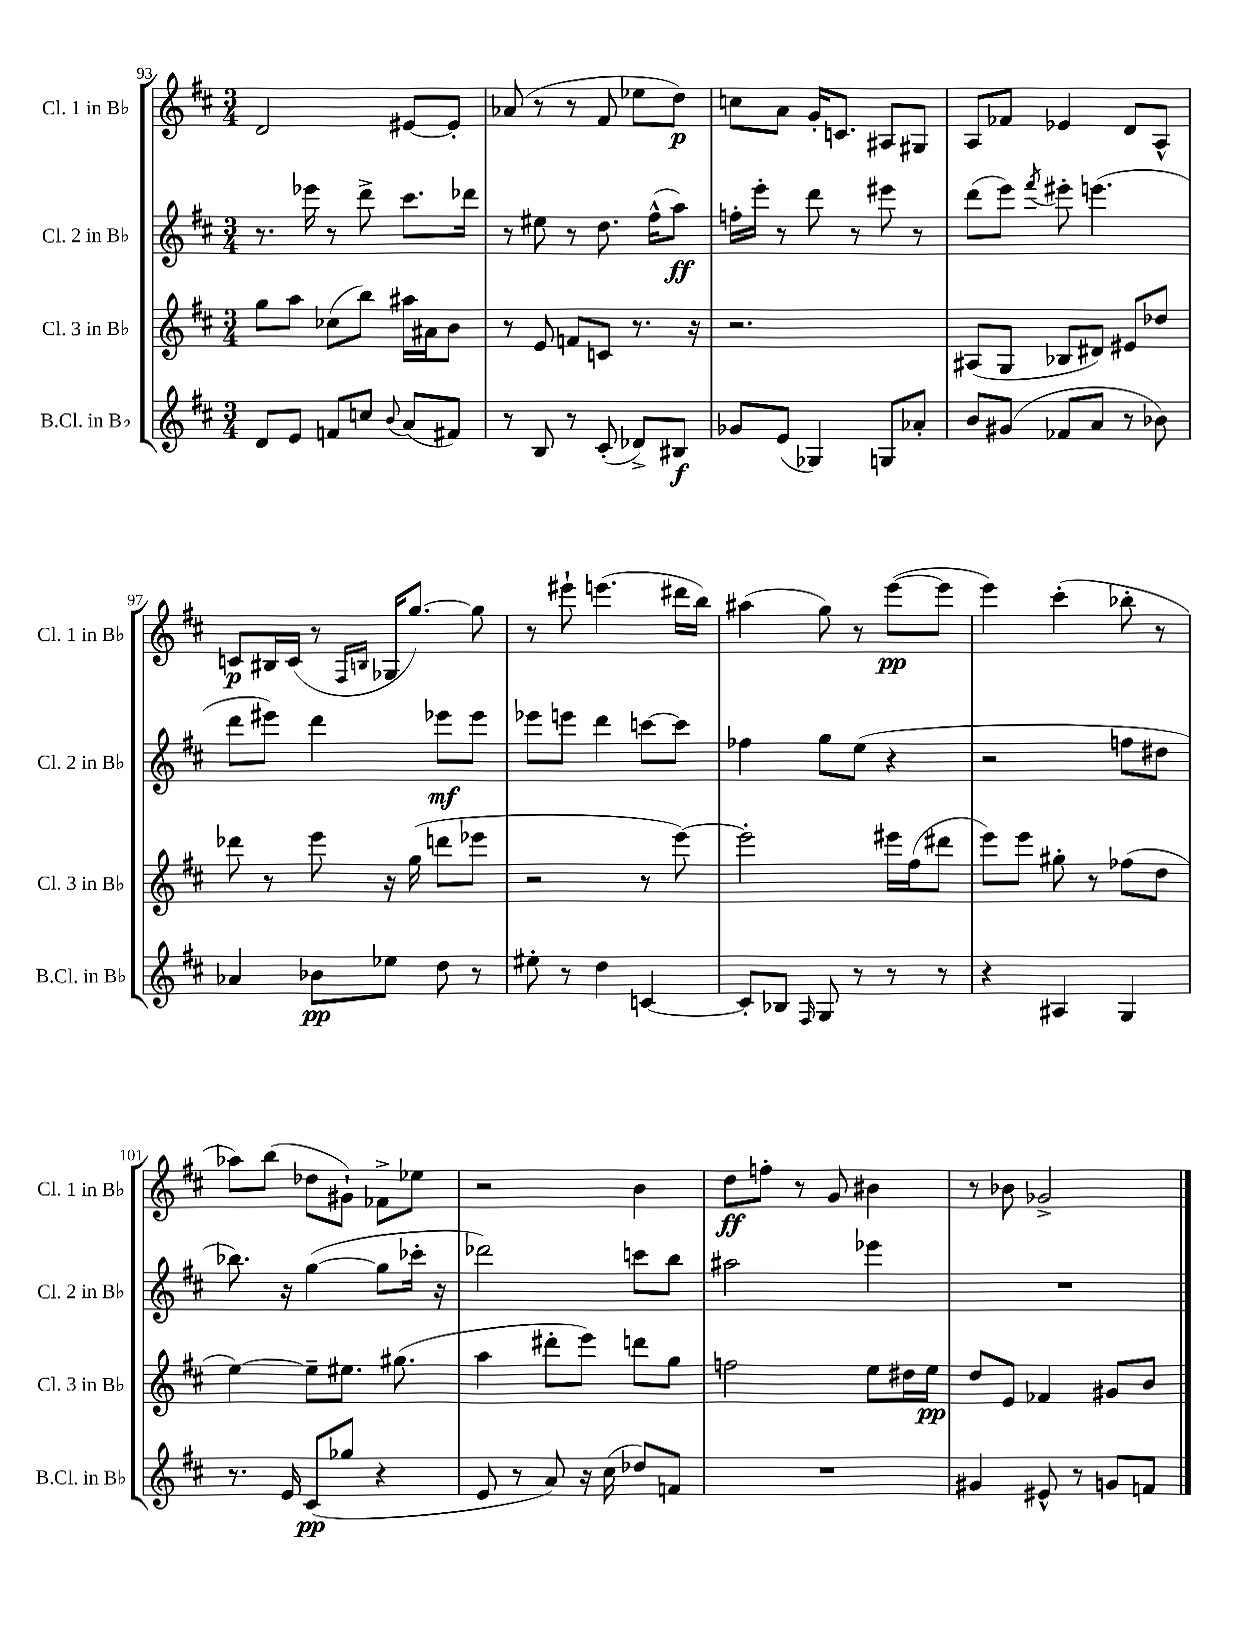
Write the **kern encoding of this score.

**kern	**kern	**kern	**kern
*staff4	*staff3	*staff2	*staff1
*clefG2	*clefG2	*clefG2	*clefG2
*k[f#c#]	*k[f#c#]	*k[f#c#]	*k[f#c#]
*M3/4	*M3/4	*M3/4	*M3/4
8d	8gg	8.r	2d
8e	8aa	.	.
.	.	16eee-	.
8f	(8cc-	8r	.
8cc	8bb)	8ddd^	.
8qqb	.	.	.
(8a	16aa#	8.ccc#	[8e#
.	16a#	.	.
8f#)	8b	.	8e#']
.	.	16ddd-	.
=	=	=	=
8r	8r	8r	(8a-
8B	8e	8ee#	8r
8r	8f	8r	8r
(8c#'	8c	8.dd	8f#
8d-^)	8.r	.	8ee-
.	.	(16ff#^^	.
8B#	.	8aa)	8dd)
.	16r	.	.
=	=	=	=
8g-	2.r	16ff'	8cc
.	.	16eee'	.
(8e	.	8r	8a
4G-)	.	8ddd	16g'
.	.	.	8.c
.	.	8r	.
8G	.	8eee#	8A#
8a-'	.	8r	8G#
=	=	=	=
8b	(8A#	(8ddd	8A
(8g#	8G	8eee)	8f-
.	.	8qfff#	.
8f-	8B-	8eee#'	4e-
8a	8d#)	(4.eee	.
8r	8e#	.	8d
8b-)	8dd-	.	8A^^
=	=	=	=
4a-	8ddd-	8ddd	8c
.	8r	8eee#)	16B#
.	.	.	(16c
8b-	8eee	4ddd	8r
.	.	.	16qqF#
.	.	.	16qqB
8ee-	16r	.	16G-
.	(16gg	.	[8.gg)
8dd	8ddd	8eee-	.
8r	8eee-	8eee-	8gg]
=	=	=	=
8ee#'	2r	8eee-	8r
8r	.	8eee	8eee#`
4dd	.	4ddd	(4.eee
[4c	8r	[8ccc	.
.	[8eee)	8ccc]	16ddd#
.	.	.	16bb)
=	=	=	=
8c']	2eee']	4ff-	(4aa#
8B-	.	.	.
16qqF#	.	.	.
8G	.	8gg	8gg)
8r	.	(8ee	8r
8r	16eee#	4r	([8eee
.	(16ff#	.	.
8r	8ddd#	.	8eee]
=	=	=	=
4r	8eee)	2r	4eee)
.	8eee	.	.
4A#	8gg#'	.	(4ccc#'
.	8r	.	.
4G	(8ff-	8ff	8bb-'
.	8dd	8dd#	8r
=	=	=	=
8.r	[4ee)	8.bb-)	8aa-)
.	.	.	(8bb
16e	.	16r	.
(8c#	8ee~]	([4gg	8dd-
8gg-	8.ee#	.	8g#`)
4r	.	8gg]	8f-^
.	(8.gg#	.	.
.	.	16ccc-'	8ee-
.	.	16r	.
=	=	=	=
8e	4aa	2ddd-)	2r
8r	.	.	.
8a)	8ddd#'	.	.
16r	8eee)	.	.
(16cc#	.	.	.
8dd-)	8ddd	8ccc	4b
8f	8gg	8bb	.
=	=	=	=
2.r	2ff	2aa#	8dd
.	.	.	8ff'
.	.	.	8r
.	.	.	8g
.	8ee	4eee-	4b#
.	16dd#	.	.
.	16ee	.	.
=	=	=	=
4g#	8dd	2.r	8r
.	8e	.	8b-
8e#^^	4f-	.	2g-^
8r	.	.	.
8g	8g#	.	.
8f	8b	.	.
==	==	==	==
*-	*-	*-	*-
